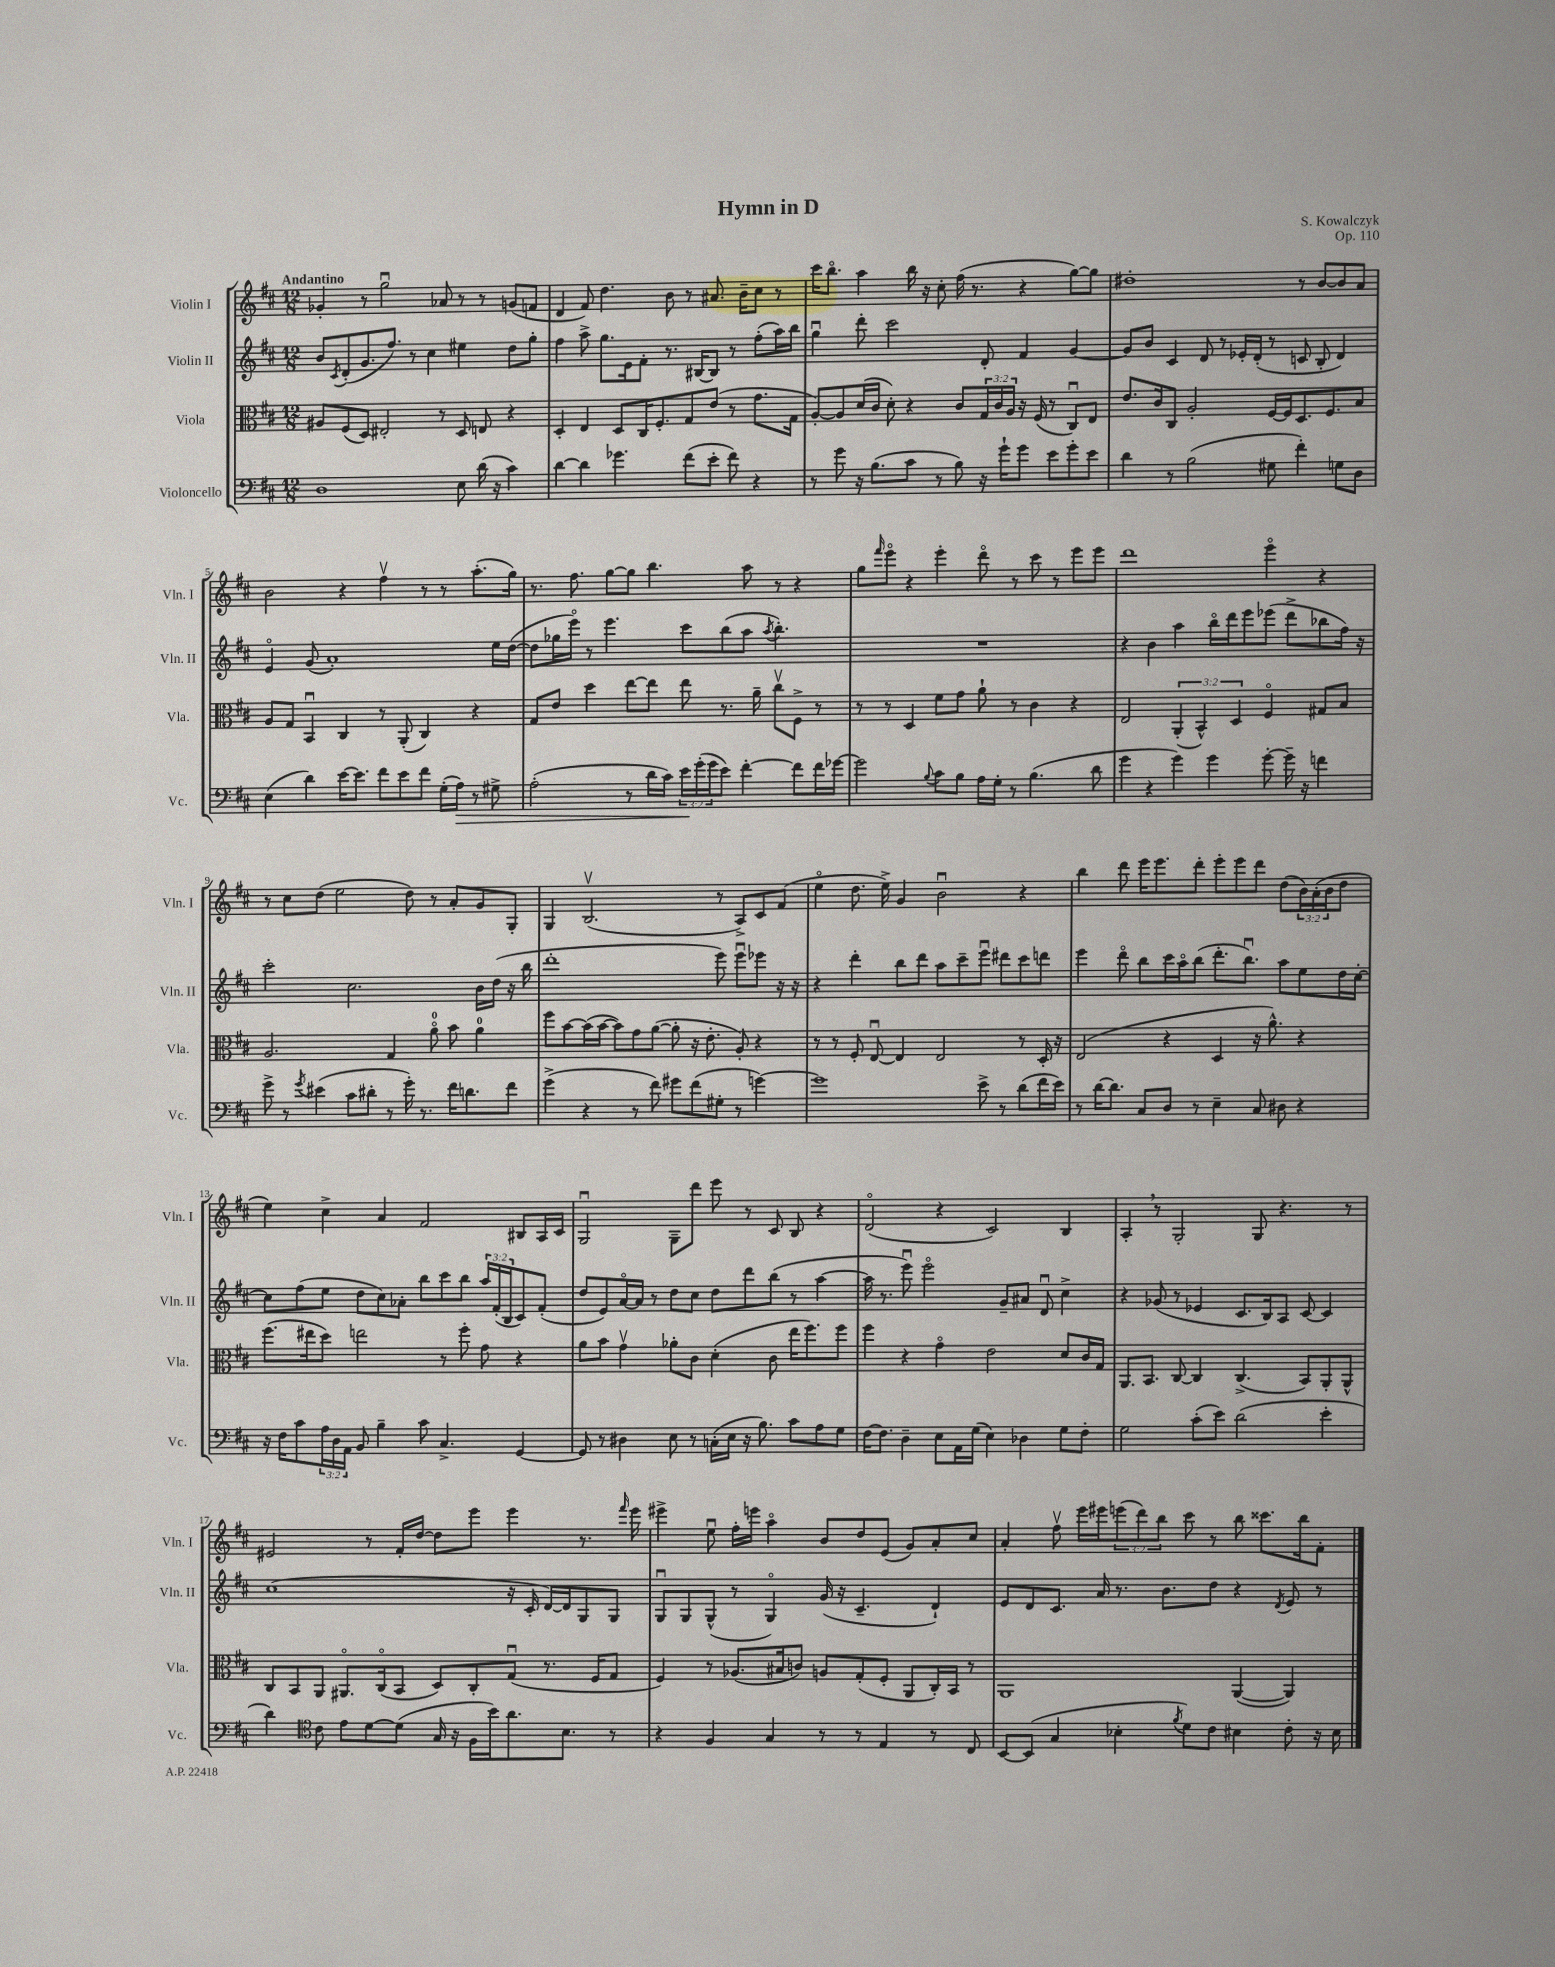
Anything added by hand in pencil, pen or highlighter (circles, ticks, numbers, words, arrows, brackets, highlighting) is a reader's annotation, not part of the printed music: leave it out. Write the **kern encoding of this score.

**kern	**dynam	**kern	**kern	**kern
*part4	*part4	*part3	*part2	*part1
*staff4	*staff4	*staff3	*staff2	*staff1
*I"Violoncello	*	*I"Viola	*I"Violin II	*I"Violin I
*I'Vc.	*	*I'Vla.	*I'Vln. II	*I'Vln. I
*clefF4	*	*clefC3	*clefG2	*clefG2
*k[f#c#]	*	*k[f#c#]	*k[f#c#]	*k[f#c#]
*M12/8	*	*M12/8	*M12/8	*M12/8
=1	=1	=1	=1	=1
!	!	!	!	!LO:TX:a:B:t=Andantino
1D	.	8A#X/L	8b/L	4g-X'/
.	.	.	8qc#/	.
.	.	(8F#/	(8d'/	.
.	.	8D/J)	8.g/	8r
.	.	2E#X'/	.	2ggu\
.	.	.	8.ff#/J)	.
.	.	.	8r	.
.	.	.	4cc#\	.
.	.	8r	.	8a-X/
8E\	.	8D/	4ee#X\	8r
(16d\	.	8En/	.	8r
16r	.	.	.	.
4c#\)	.	4r	8dd\L	(8gn/L
.	.	.	8gg'\J	8fn/J
=2	=2	=2	=2	=2
[4d\	.	4D'/	4ff#\	4d/
4d\]	.	4E/	8aa^\	8f#/)
.	.	.	8.gg\L	4.dd\
4.g-X\	.	8D/L	.	.
.	.	.	16e\k	.
.	.	16C#/K	8f#'\J	.
.	.	8.F#'/	.	.
.	.	.	8.r	8b\
(8f#\L	.	8G/	.	8r
.	.	.	[16B#X/KL	.
8e'\J	.	(8e/J	8B#/J]	8.a#X/
8f#\)	.	8r	8r	.
.	.	.	.	16b~\KL
4r	.	8.g\L	(8ff#'\L	8cc#\J
.	.	.	16aa\L)	8r
.	.	16G\Jk	16bb\JJ	.
=3	=3	=3	=3	=3
8r	.	[8A'/L)	4ggu\	16ccc#\KL
.	.	.	.	8.bb\J
8g\	.	8A/]	.	.
16r	.	(16d/L	8ddd'\	4aa\
(8.B\L	.	16c#/JJ	.	.
.	.	8d'\)	2ccc#\	.
8c#\J	.	4r	.	16bb\
.	.	.	.	16r
8r	.	.	.	8cc#'\
8B\)	.	8c#/L	.	(16ff#\
.	.	.	.	8.r
16r	.	24G/L	8d'/	.
.	.	24c#/	.	.
16g`\KL	.	.	.	.
.	.	24A/JJ	.	.
8g\J	.	16r	4f#/	4r
.	.	(16F#/	.	.
8e\L	.	8r	.	.
8g'\	.	8C#u/L)	[4g/	[8gg\L)
8e\J	.	8E/J	.	8gg\J]
=4	=4	=4	=4	=4
4d\	.	8.e/L	8g/L]	1dd#X'
.	.	.	8b/J	.
.	.	16c#/k	.	.
8r	.	8C#/J	4c#/	.
(2B\	.	2A'/	.	.
.	.	.	8d/	.
.	.	.	8r	.
.	.	.	16e-X'/LL	.
.	.	.	(16d'/JJ	.
8G#X\	.	[16F#/LL	8r	.
.	.	16F#/J]	.	.
4f#'\)	.	8.D/	8cn/	8r
.	.	.	8B'/	[8b/L
.	.	8.F#/	.	.
8Gn\L	.	.	4d/)	8b/]
8D\J	.	8B/J	.	8a/J
!!LO:LB:g=z
=5	=5	=5	=5	=5
(4E\	.	8A/L	4e/	2b\
.	.	8G/J	.	.
4d\)	.	4BBu/	(8g/	.
.	.	.	1a')	.
[16e\KL	.	4C#/	.	4r
8.e\J]	.	.	.	.
8f#\L	.	8r	.	4ff#v\
8e\	.	(8AA'/	.	.
8f#\J	.	4C#/)	.	8r
(16G'\LL	.	.	.	8r
!	!LO:HP:b	!	!	!
16A\JJ)	>	.	.	.
8r	.	4r	.	(8.aa'\L
8G#X^\	.	.	16ee\LL	.
.	.	.	([16dd\JJ	16gg\Jk)
=6	=6	=6	=6	=6
(2A'\	.	8G/L	8dd\L]	8.r
.	.	8e/J	16gg-X\L	.
.	.	.	16eee\JJ)	8.ff#\
.	.	4dd\	8r	.
.	.	.	4.eee\	[8gg\L
8r	.	[8ee\L	.	8gg\J]
16d\LL	.	8ee\J]	.	4.bb\
16c#\JJ)	.	.	.	.
24e\LL	.	8ee\	8ccc#\L	.
(24g'\	]	.	.	.
24g\J	.	.	.	.
8e\J)	.	8.r	(8bb\	.
[4f#'\	.	.	8aa\J	8aa\
.	.	16a~\	.	.
.	.	.	8qaa/	.
.	.	8cc#v\L	4.bb'\)	8r
8f#\L]	.	8F#^\J	.	4r
16f#\L	.	8r	.	.
[16g-X\JJ	.	.	.	.
=7	=7	=7	=7	=7
2g-\]	.	8r	1.r	8gg\L
.	.	.	.	16qqfff#/
.	.	8r	.	8eee\J
.	.	4D/	.	4r
8qqB/	.	.	.	.
8c#\L	.	8f#\L	.	4eee'\
8B\J	.	8g\J	.	.
16A\LL	.	8a`\	.	8ddd\
16G'\JJ	.	.	.	.
8r	.	8r	.	8r
(4.B\	.	4c#\	.	8ccc#\
.	.	.	.	8r
.	.	4r	.	8eee\L
8d\	.	.	.	8eee\J
=8	=8	=8	=8	=8
4g\	.	2E/	4r	1ddd
4r	.	.	4b\	.
4g\)	.	(6AA'/	4aa\	.
.	.	6BB^^/)	.	.
4g\	.	.	16bb\LL	.
.	.	.	16ddd\J	.
.	.	6D/	.	.
.	.	.	8eee\	.
[8g'\	.	4F#/	(8eee-X\J	4eee\
16g~\]	.	.	8ddd^\L	.
16r	.	.	.	.
4fn\	.	8G#X/L	8bb-X\	4r
.	.	8B/J	16ff#\Jk)	.
.	.	.	16r	.
!!LO:LB:g=z
=9	=9	=9	=9	=9
8g^\	.	2.A/	2ccc#'\	8r
8r	.	.	.	8cc#\L
8qg/	.	.	.	.
(4e#X\	.	.	.	(8dd\J
.	.	.	.	2ee\
8c#\L	.	.	2.cc#\	.
8d#X'\J	.	.	.	.
8r	.	4G/	.	.
16g'\)	.	.	.	8dd\)
8.r	.	.	.	.
.	.	8a\	.	8r
16f#\KL	.	8b\	.	8a'/L
8.dn\	.	.	.	.
.	.	4a\	16b\LL	8g/
.	.	.	(16dd\JJ	.
8f#\J	.	.	16r	8G'/J
.	.	.	16bb\	.
=10	=10	=10	=10	=10
(4g^\	.	8ff#\L	1ddd'	4G/
.	.	[8b\	.	.
4r	.	(16b\L]	.	(2.Bv/
.	.	[16b\JJ	.	.
.	.	8b\L])	.	.
8r	.	8g\	.	.
8f#\)	.	([8a\J	.	.
8g#X\L	.	8a'\]	.	.
(8f#\	.	16r	.	.
.	.	8.e'\	.	.
8G#X'\J	.	.	8eee\)	8r
8r	.	8A'/)	8eeeu\L	8A^/L)
[4gn\)	.	4r	8eee-X\J	8c#/
.	.	.	16r	(8f#/J
.	.	.	16r	.
=11	=11	=11	=11	=11
1g]	.	8r	4r	4ee\
.	.	8r	.	.
.	.	8F#'/	4ddd'\	8.dd\
.	.	[8Eu/	.	.
.	.	.	.	16ee^\)
.	.	4E/]	8bb\L	4g/
.	.	.	8ddd\J	.
.	.	2E/	8aa\L	2bu\
.	.	.	8ccc#~\	.
8e^\	.	.	8eeeu\J	.
8r	.	.	8ddd#X\L	.
(8d\L	.	8r	8ccc#\	4r
16f#\L	.	16D'/	8dddn\J	.
16e\JJ)	.	16r	.	.
=12	=12	=12	=12	=12
8r	.	(2E/	4eee\	4bb\
[16d\KL	.	.	.	.
8.d\J]	.	.	.	.
.	.	.	8ddd\	8ddd\
8C#/L	.	.	8bb\L	16eee\KL
.	.	.	.	8.eee\
8D/J	.	4r	16ccc#\L	.
.	.	.	16aa\J	.
8r	.	.	(8bb\J	8ddd'\J
4E~\	.	4D/	8.ddd'\L	8eee'\L
.	.	.	.	8eee\
.	.	.	8.bbu\J)	.
8C#/	.	16r	.	8ddd\J
.	.	8.a^^\)	.	.
8D#X\	.	.	8aa\L	(8dd\L
4r	.	4r	8ee\	24b\L)
.	.	.	.	(24a'\
.	.	.	.	24b\J
.	.	.	16dd\L	8dd\J
.	.	.	[16cc#'\JJ	.
!!LO:LB:g=z
=13	=13	=13	=13	=13
16r	.	(8.ff#\L	8cc#\L]	4ee\)
16F#\KL	.	.	.	.
8c#\	.	.	(8ff#\	.
.	.	16ee#X\k	.	.
24A\L	.	8dd\J)	8ee\J	4cc#^\
24D\	.	.	.	.
24AA\JJ	.	.	.	.
8BB/	.	2een\	8dd\L	.
4B~\	.	.	8cc#\)	4a/
.	.	.	8a-X'\J	.
8c#\	.	.	8bb\L	2f#/
4.C#^/	.	8r	8ccc#\	.
.	.	8ff#'\	8bb\J	.
.	.	8g\	24aa/LL	.
.	.	.	(24f#'/	.
.	.	.	24B/J	.
[4GG/	.	4r	8c#/)	8B#X/L
.	.	.	(8f#'/J	16A/L
.	.	.	.	16c#/JJ
=14	=14	=14	=14	=14
8GG/]	.	8a\L	8dd/L	2Gu/
8r	.	8b\J	8e/)	.
4D#X\	.	4gv\	[16a/L	.
.	.	.	16a/JJ]	.
.	.	.	8r	.
8E\	.	8a-X'\L	8dd\L	8G~\L
8r	.	8c#\J	8cc#\J	8ddd\J
(16Cn'\LL	.	(4d'\	8dd\L	8eee\
16E\JJ	.	.	.	.
16r	.	.	8ddd\	8r
8.B\)	.	.	.	.
.	.	8c#\	(8bb\J	8c#/
8c#\L	.	16ee\KL	8r	8B/
.	.	8.ff#\)	.	.
8A\	.	.	[4aa\	4r
8G\J	.	8ff#\J	.	.
=15	=15	=15	=15	=15
[16F#\KL	.	4ff#\	16aa\]	(2d/
8.F#\J]	.	.	8.r	.
4D~\	.	4r	8eeeu\)	.
.	.	.	2eee\	.
8E\L	.	4g\	.	4r
16AA\L	.	.	.	.
(16G\JJ	.	.	.	.
4E\)	.	2e\	.	2c#/)
.	.	.	8g~/L	.
4D-X\	.	.	8a#X/J	.
.	.	.	8du/	.
8G\L	.	8d/L	4cc#^\	4B/
8F#'\J	.	16c#/L	.	.
.	.	16G/JJ	.	.
=16	=16	=16	=16	=16
2G\	.	8.AA/L	4r	4A',/
.	.	8.BB/J	.	.
.	.	.	(8g-X/	8r
.	.	[8C#/	8r	2G'/
(8c#'\L	.	4C#/]	4e-X/	.
8e\J)	.	.	.	.
(2d\	.	(4.C#^/	8.c#/L	.
.	.	.	.	8G/
.	.	.	16B/k)	.
.	.	.	8A/J	4.r
.	.	8BB/L)	[8c#/	.
4e'\	.	8AA'/	4c#/]	.
.	.	8AA^^/J	.	8r
!!LO:LB:g=z
=17	=17	=17	=17	=17
4d\)	.	8C#/L	(1cc#	2e#X/
.	.	8BB/	.	.
*clefC4	*	*	*	*
8c#\	.	8AA/J	.	.
8e\L	.	8.AA#X/L	.	.
[8d\	.	.	.	8r
.	.	(16C#/k	.	.
(8d\J]	.	8BB/J	.	16f#'/LL
.	.	.	.	[16dd/JJ
16G/	.	8D/L)	.	8dd\L]
16r	.	.	.	.
16F#\LL	.	8C#'/	.	8eee\J
16b\J)	.	.	.	.
8.a\	.	(8Gu/J	16r	4eee\
.	.	.	16c#'/	.
.	.	8.r	[16d/LL)	.
8.B\J	.	.	16d/J]	.
.	.	.	8G/	8.r
.	.	16F#/KL	.	.
8r	.	8G/J	8G/J	.
.	.	.	.	16qqfff#/
.	.	.	.	16eee\
=18	=18	=18	=18	=18
4r	.	4F#/)	8Gu/L	4eee#X^\
.	.	.	8G/	.
4F#/	.	8r	(8G^^/J	8eeu\
.	.	(8.A-X/L	8r	16ff#'\LL
.	.	.	.	16eeen\JJ
4G/	.	.	4G/)	4aa\
.	.	16B#X/k	.	.
.	.	8cn/J)	.	.
8r	.	8An/L	(16g/	8b/L
.	.	.	16r	.
8r	.	(8G'/	4.c#~/	8dd/
4E/	.	8F#'/J	.	(8e/J
.	.	8AA/L	.	8g/L)
8r	.	16C#'/L)	4d`/)	8a'/
.	.	16BB/JJ	.	.
8C#/	.	8r	.	8cc#/J
=19	=19	=19	=19	=19
[8BB/L	.	1AA	8e/L	4a'/
(8BB/J]	.	.	8d/	.
4G/	.	.	8.c#/J	8ff#v\
.	.	.	.	16eee\LL
.	.	.	16a/	16eee#X\J
4B-X'\	.	.	8.r	(12eeen\
.	.	.	.	12ddd\)
.	.	.	.	12bb\J
.	.	.	8.b\L	.
8qf#/	.	.	.	.
8d\L)	.	.	.	8ccc#\
8c#\J	.	.	8dd\J	8r
4B#X\	.	([4AA/	4r	8bb\
.	.	.	.	8.ccc##X\L
.	.	.	8qd/	.
8c#'\	.	4AA/])	8e/	.
.	.	.	.	16bb\k
16r	.	.	8r	8f#'\J
16B#\	.	.	.	.
==	==	==	==	==
*-	*-	*-	*-	*-
